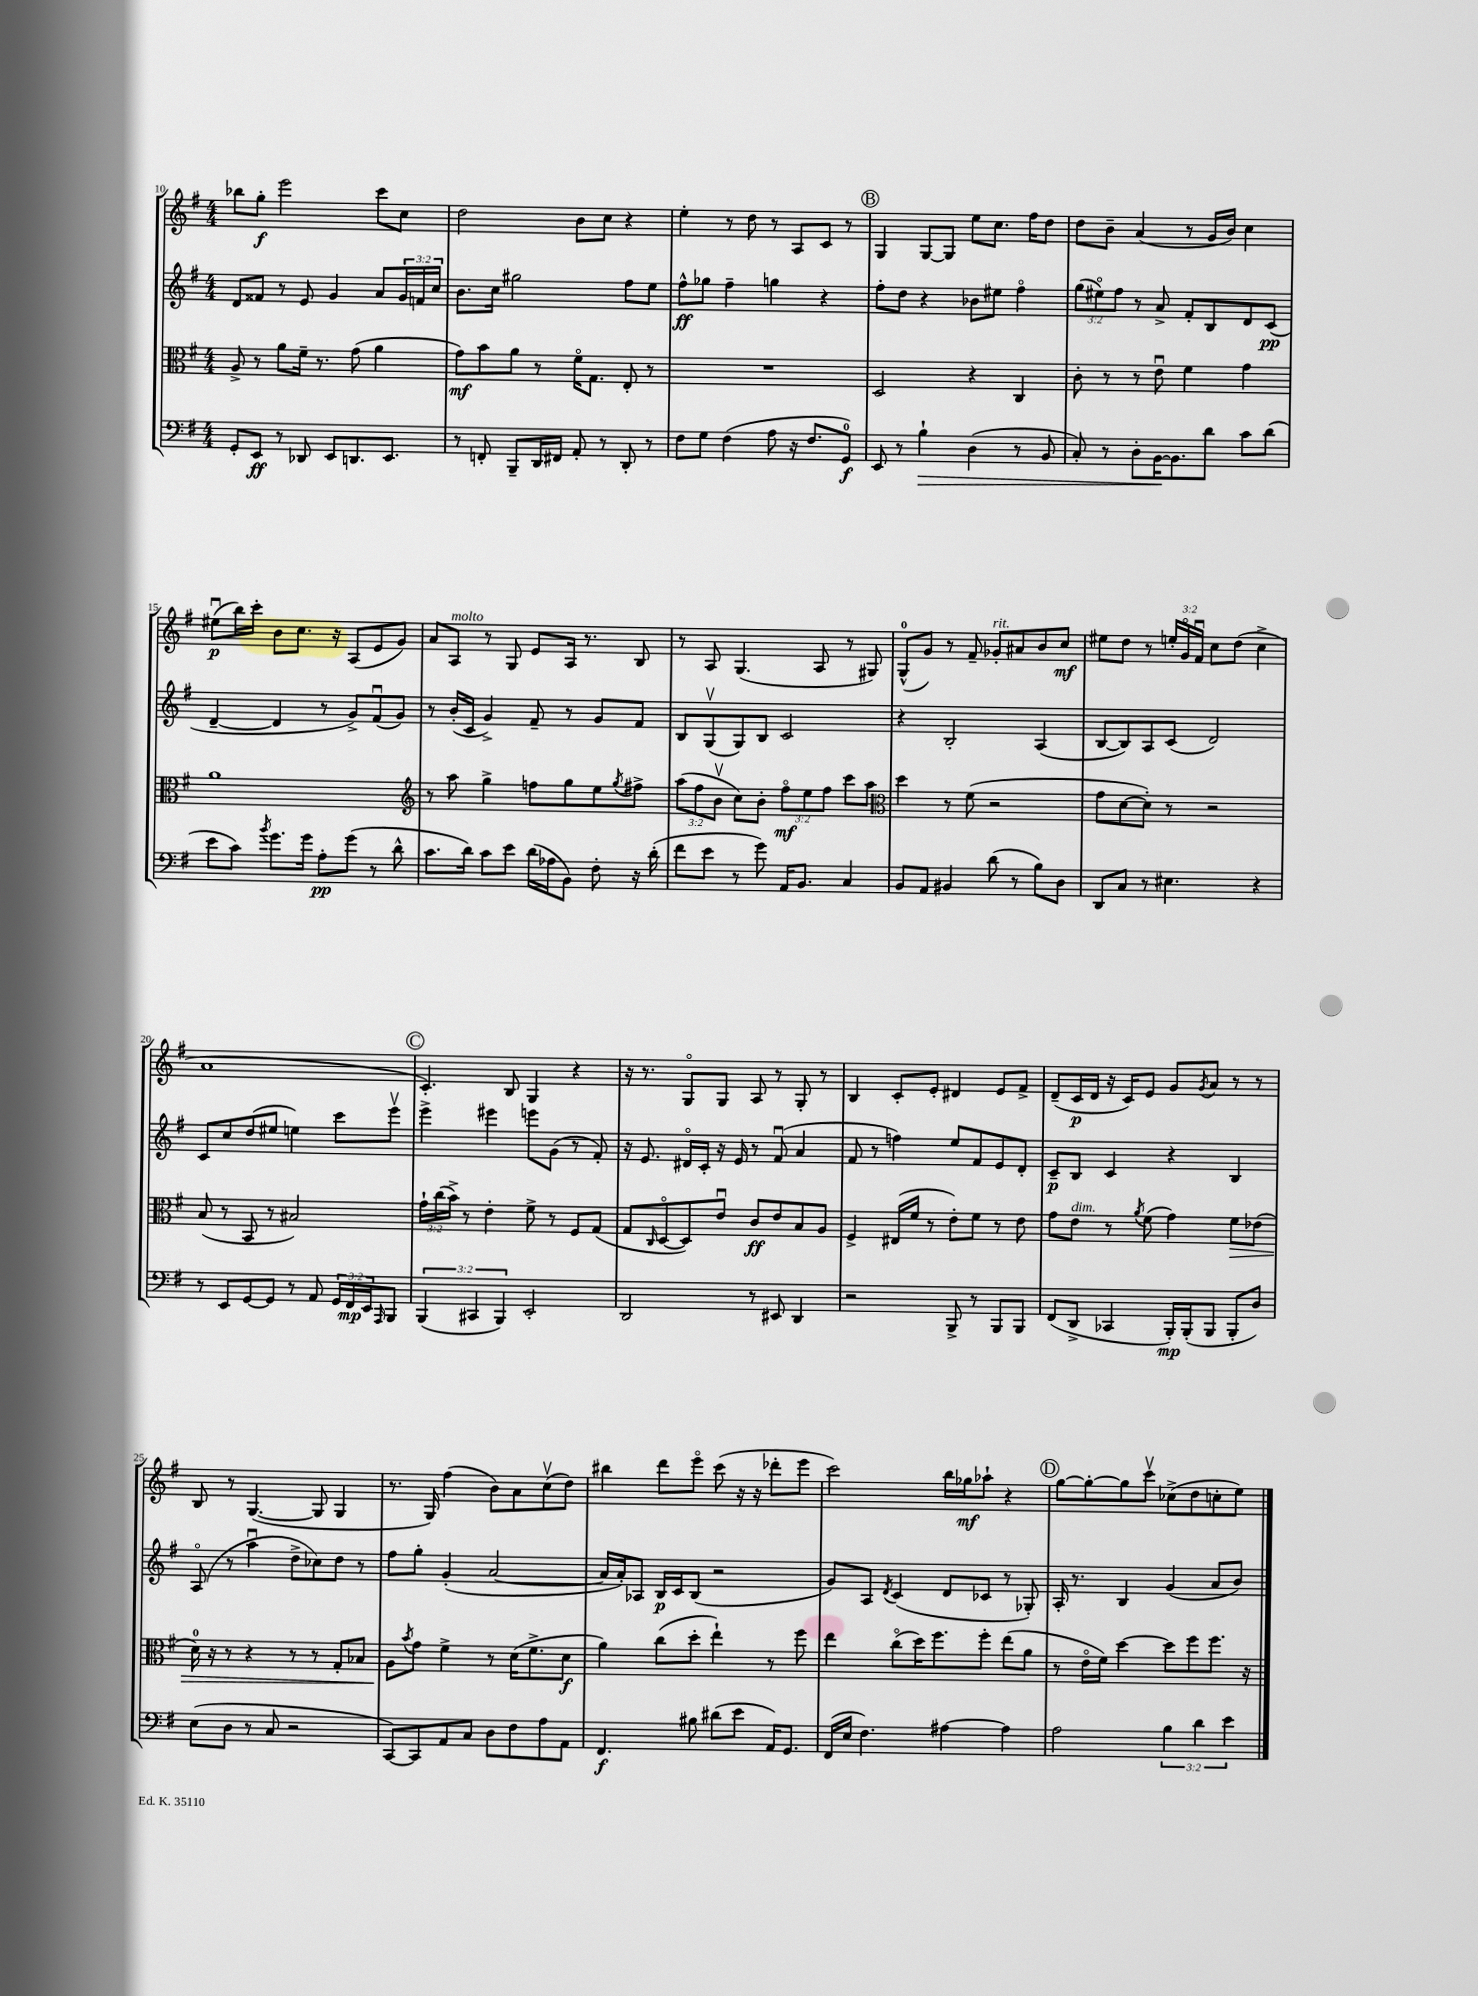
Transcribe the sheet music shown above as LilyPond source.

<<
\new StaffGroup <<
\new Staff = "s0" {
    \clef treble \key g \major \numericTimeSignature \time 4/4 \override Staff.TupletNumber.text = #tuplet-number::calc-fraction-text
    bes''8 g''8-.\f e'''2 c'''8 c''8 |
    d''2 b'8 c''8 r4 |
    e''4-. r8 d''8 r8 a8 c'8 r8 |
    \mark \markup { \circle "B" } g4 g8~ g8 e''8 c''8. fis''16 d''8 |
    d''8 b'8-- a'4( r8 g'16 b'16) c''4 |
    eis''8\downbow\p( b''16) c'''16-. b'8 c''8. r16 a8( e'8 g'8) |
    a'8 a8^\markup { \italic "molto" } r8 g8 e'8 a16 r8. b8 |
    r8 a8 g4.( a8 r8 gis8) |
    g8-0-^( g'8) r8 fis'8-- ges'8-.^\markup { \italic "rit." } ais'8 b'8 c''8\mf |
    eis''8 d''8 r8 \tuplet 3/2 { e''16-. g'16\flageolet fis'16\downbow } c''8 d''8( c''4-> |
    a'1 |
    \mark \markup { \circle "C" } c'4.-.) b8 g4 r4 |
    r16 r8. g8\flageolet g8 a8 r8 g8-. r8 |
    b4 c'8-. e'8-. dis'4 e'8 fis'8-> |
    d'8--( c'16\p d'16 r16 c'16) e'8 g'8 \acciaccatura { g'8 } a'8 r8 r8 |
    b8 r8 g4.~( g8 g4 |
    r8. g16) fis''4( b'8) a'8 c''8\upbow( d''8) |
    bis''4 d'''8 e'''8\flageolet c'''8( r16 r16 des'''8-. e'''8 |
    c'''2) b''16 ges''16\mf aes''8-! r4 |
    \mark \markup { \circle "D" } g''8~ g''8~-. g''8 c'''8\upbow ces''8->( d''8 c''8-. e''8) \bar "|." |
}
\new Staff = "s1" {
    \clef treble \key g \major \numericTimeSignature \time 4/4 \override Staff.TupletNumber.text = #tuplet-number::calc-fraction-text
    d'8 fisis'8 r8 e'8 g'4 a'8 \tuplet 3/2 { g'16 f'16 c''16 } |
    b'8. c''16 gis''2 fis''8 e''8 |
    fis''8-^\ff ges''8 fis''4-- g''4 r4 |
    \mark \markup { \circle "B" } fis''8-. d''8 r4 bes'8 eis''8 fis''4\flageolet |
    \tuplet 3/2 { g''8( eis''8\flageolet) fis''8 } r8 a'8-> fis'8-. b8 d'8 c'8\pp( |
    d'4~-- d'4 r8 g'8->) fis'8\downbow( g'8) |
    r8 b'16-.( c'16 g'4->) fis'8-- r8 g'8 fis'8 |
    b8 g8\upbow( g8) b8 c'2 |
    r4 b2-. a4( |
    b8~ b8) a8 c'8( d'2) |
    c'8 c''8 d''8( eis''8 e''4) c'''8 e'''8\upbow |
    \mark \markup { \circle "C" } e'''4-> eis'''4 e'''8 g'8( r8 fis'8-.) |
    r16 e'8. dis'16\flageolet c'16-. r16 e'16 r8 fis'8\downbow( a'4 |
    fis'8 r8 f''4) e''8 fis'8 e'8 d'8-. |
    c'8--\p b8 c'4 r4 b4 |
    a8\flageolet( r8 a''4\downbow d''8-> ces''8) d''8 r8 |
    fis''8 g''8-. g'4-.( a'2~ |
    a'16 a'16-.) aes8 b16\p c'16 b8( r2 |
    g'8) a8 \acciaccatura { d'8 } c'4( d'8 ces'8 r8 ges8-.) |
    \mark \markup { \circle "D" } a16-. r8. b4 g'4( a'8 b'8) \bar "|." |
}
\new Staff = "s2" {
    \clef alto \key g \major \numericTimeSignature \time 4/4 \override Staff.TupletNumber.text = #tuplet-number::calc-fraction-text
    a8-> r8 a'8 fis'16-- r8. g'8( a'4 |
    g'8\mf) b'8 a'8 r8 fis'16\flageolet g8. e8-. r8 |
    R1 |
    \mark \markup { \circle "B" } d2 r4 c4 |
    c'8-. r8 r8 e'8\downbow fis'4 g'4 |
    a'1 |
    \clef treble r8 a''8 g''4-> f''8 g''8 e''8 \acciaccatura { g''8 } fis''8-> |
    \tuplet 3/2 { a''8( fis''8 b'8\upbow } c''8) b'8-. \tuplet 3/2 { fis''8\flageolet\mf e''8 fis''8 } c'''8 a''8 |
    \clef alto d''4 r8 fis'8( r2 |
    g'8 d'8~ d'8-.) r8 r2 |
    b8( r8 b,8 r8 bis2) |
    \mark \markup { \circle "C" } \tuplet 3/2 { g'16-! c''16( b'16->) } r8 e'4-. fis'8-> r8 fis8 g8( |
    g8 \grace { c16 } d8~\flageolet d8) e'8\downbow c'8\ff e'8 b8 a8 |
    fis4-> eis16( fis'16 r8 e'8-.) fis'8 r8 e'8 |
    g'8 e'8^\markup { \italic "dim." } r8 \acciaccatura { a'8 } fis'8( g'4) fis'8\> ees'8( |
    d'16-0) r16 r8 r4 r8 r8 g8-. bes8 |
    a8\! \acciaccatura { b'8 } g'8 fis'4-> r8 d'16( fis'8.-> d'8\f |
    a'4) c''8( d''8-. e''4-!) r8 fis''8 |
    e''4 c''8\flageolet( d''16) fis''8. fis''8-. e''8( a'8 |
    \mark \markup { \circle "D" } r8 e'16\flageolet fis'16) d''4~ d''8 fis''8 fis''8. r16 \bar "|." |
}
\new Staff = "s3" {
    \clef bass \key g \major \numericTimeSignature \time 4/4 \override Staff.TupletNumber.text = #tuplet-number::calc-fraction-text
    g,8-. e,8\ff r8 des,8 e,8 d,8. e,8. |
    r8 f,8-. b,,8-- d,16 fis,16 a,8-. r8 d,8-. r8 |
    fis8 g8 fis4( a8 r16 fis8. g,8-0\f) |
    \mark \markup { \circle "B" } e,8 r8 b4-!\> d4( r8 b,8 |
    c8-.) r8 d8-. b,16~\! b,8. d'8 c'8 d'8( |
    e'8 c'8) \acciaccatura { b'8 } g'8. g'16 a8-.\pp g'8( r8 d'8-^ |
    c'8. d'16) c'8 e'8 d'16( aes16 b,8) fis8-. r16 d'16-.( |
    fis'8 e'8 r8 g'8) a,16 b,8. c4 |
    b,8 a,8 bis,4 d'8( r8 b8) d8 |
    d,8 c8 r8 eis4. r4 |
    r8 e,8 g,8~ g,8 r8 a,8 \tuplet 3/2 { g,16 fis,16\mp e,16 } \grace { a,,16 } b,,8 |
    \mark \markup { \circle "C" } \tuplet 3/2 { b,,4( cis,4 b,,4) } e,2-. |
    d,2 r8 eis,8 d,4 |
    r2 b,,8-> r8 b,,8 b,,8 |
    fis,8( d,8-> ces,4 b,,16-.\mp) b,,16-.( b,,8 b,,8-. d8) |
    e8( d8 r8 c8 r2 |
    c,8~) c,8 a,8 c8 d8 fis8 a8 a,8 |
    fis,4.\f bis8 dis'8( e'8 a,16) g,8. |
    fis,16( e16 fis4.) ais4~ ais4 |
    \mark \markup { \circle "D" } a2 \tuplet 3/2 { b4 d'4 e'4 } \bar "|." |
}
>>
>>
\layout { \context { \Score currentBarNumber = #10 } }
